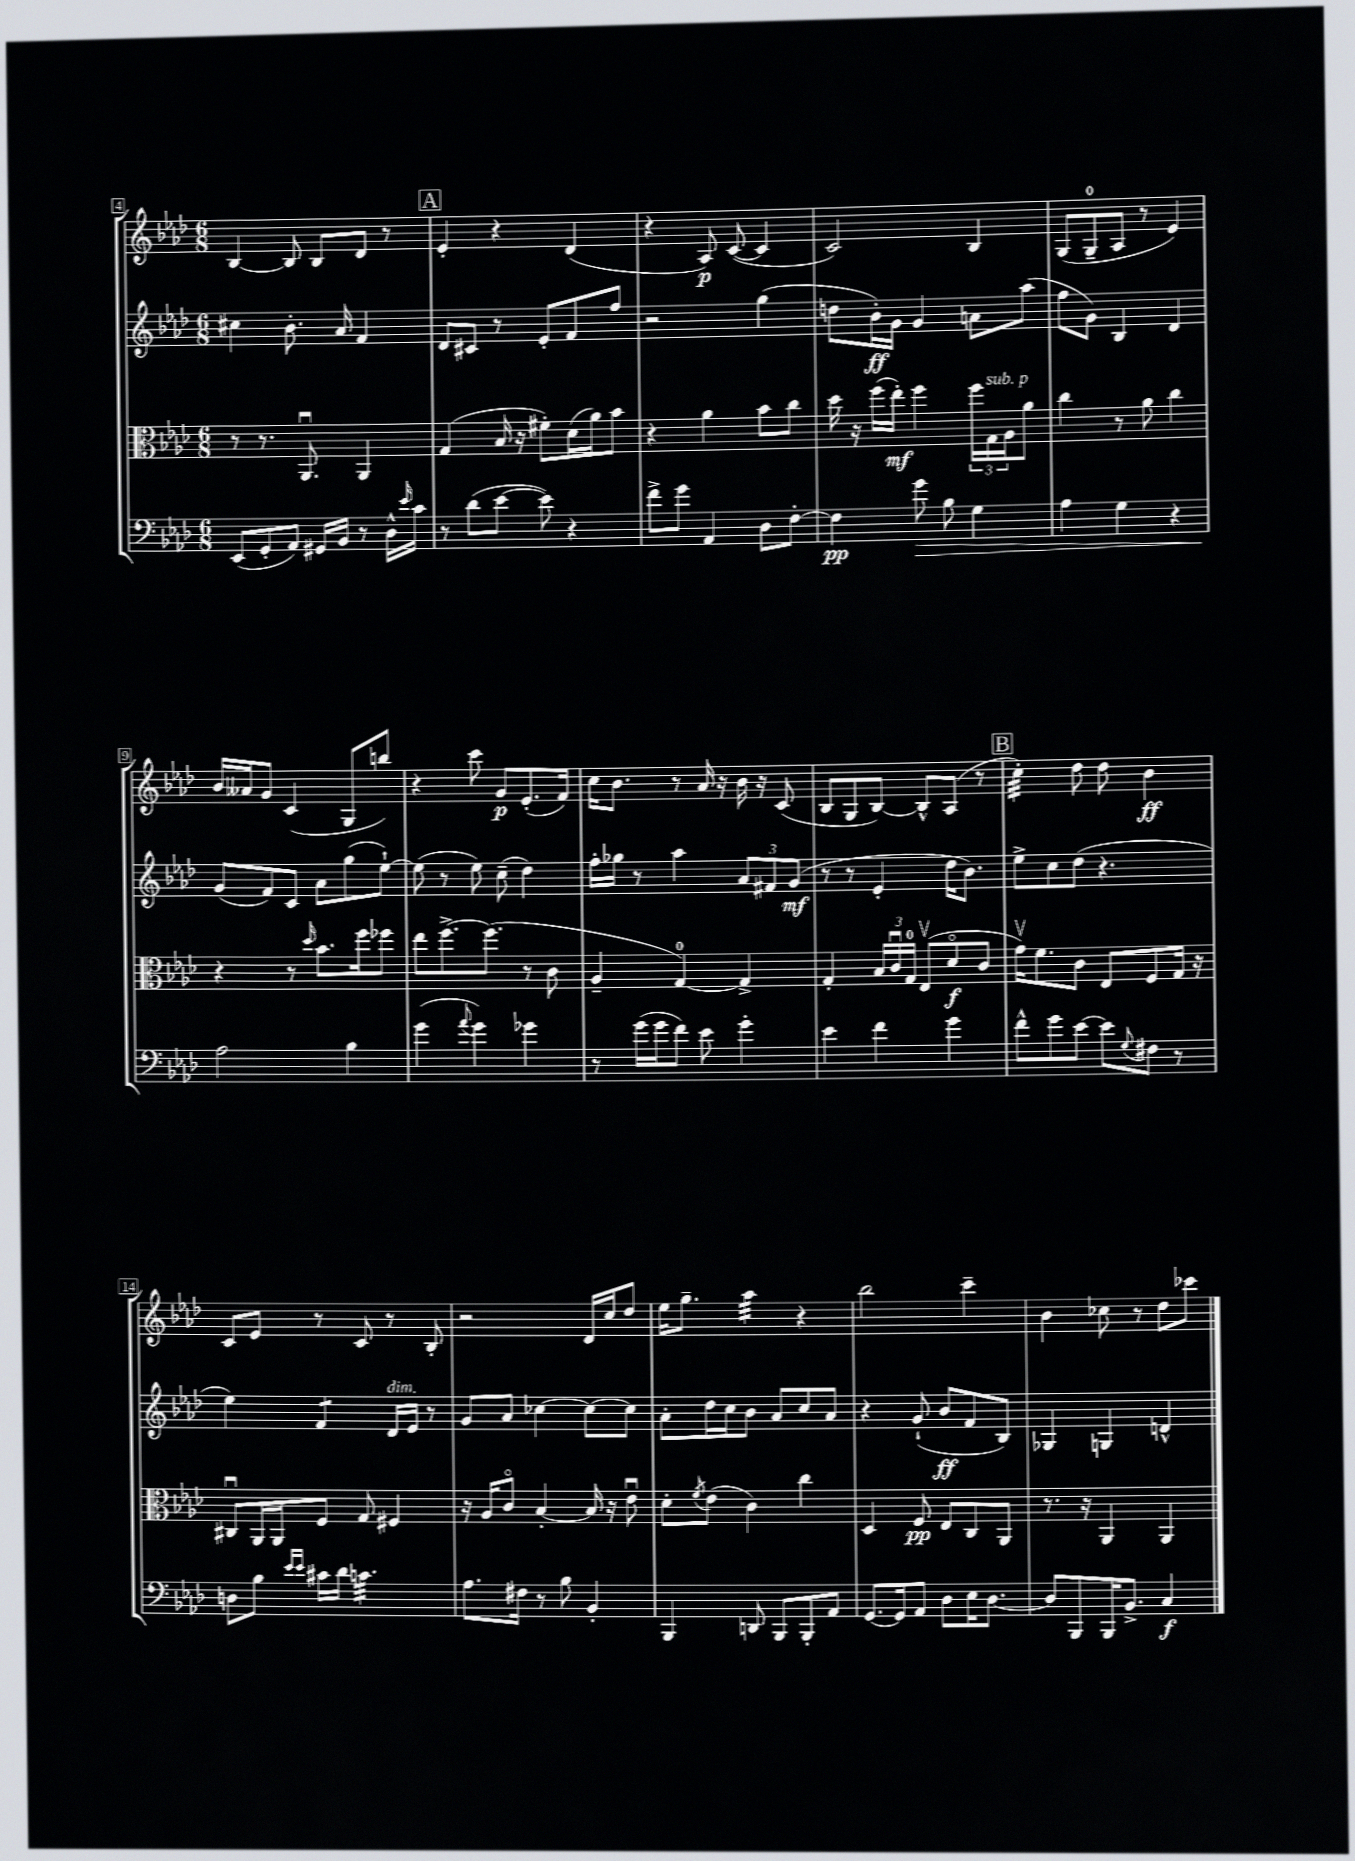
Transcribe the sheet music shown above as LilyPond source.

<<
\new StaffGroup <<
\new Staff = "s0" {
    \clef treble \key aes \major \numericTimeSignature \time 6/8
    bes4~ bes8 bes8 des'8 r8 |
    \mark \markup { \box "A" } ees'4-. r4 des'4( |
    r4 aes8\p) c'8~( c'4 |
    c'2) bes4 |
    g8( g8-0-- aes8 r8 ees'4) |
    bes'16 aeses'16 g'8 c'4( g8 b''8) |
    r4 c'''8 g'8\p ees'8.-.( f'16) |
    c''16 bes'8. r8 aes'16 r16 bes'16 r16 c'8( |
    bes8 g8 bes8~) bes8-^ aes8( r8 |
    \mark \markup { \box "B" } c''4:32-.) des''8 des''8 bes'4\ff |
    c'8 ees'8 r8 c'8 r8 bes8-. |
    r2 des'16 c''16 des''8 |
    ees''16 g''8.-- aes''4:32 r4 |
    bes''2 c'''4-- |
    bes'4 ces''8 r8 des''8 ces'''8 \bar "|." |
}
\new Staff = "s1" {
    \clef treble \key aes \major \numericTimeSignature \time 6/8
    cis''4 bes'8.-. aes'16 f'4 |
    \mark \markup { \box "A" } des'8 cis'8 r8 ees'8-. f'8 f''8 |
    r2 g''4( |
    d''8 bes'16-.\ff) g'16 g'4 a'8 aes''8( |
    f''8 g'8) bes4 des'4 |
    g'8( f'8) c'8 aes'8 g''8( ees''8~-!) |
    ees''8( r8 ees''8) c''8--( des''4) |
    f''16-. ges''16 r8 aes''4 \tuplet 3/2 { aes'8 fis'8 g'8\mf( } |
    r8 r8 ees'4-. des''16 bes'8.) |
    \mark \markup { \box "B" } ees''8-> c''8 des''8( r4. |
    ees''4) f'4:8 des'16^\markup { \italic "dim." } ees'16 r8 |
    g'8 aes'8 ces''4~ ces''8~ ces''8 |
    aes'8-. des''16 c''16 bes'8 aes'8 c''8 aes'8 |
    r4 g'8-!( bes'8\ff f'8 bes8) |
    ges4 g4 d'4-^ \bar "|." |
}
\new Staff = "s2" {
    \clef alto \key aes \major \numericTimeSignature \time 6/8
    r8 r8. aes,8.\downbow aes,4 |
    \mark \markup { \box "A" } g4( bes16 r16 fis'8-.) des'16( aes'16) bes'8 |
    r4 aes'4 bes'8 c''8 |
    des''16 r16 f''16( ees''16-.\mf) f''4 \tuplet 3/2 { f''16 g16^\markup { \italic "sub. p" } aes16 } aes'8 |
    c''4 r8 aes'8 c''4 |
    r4 r8 \grace { des''16 } bes'8. f''16 fes''8 |
    ees''8 f''8.~-> f''8.( r8 c'8 |
    aes4-- g4-0~) g4-> |
    g4-. \tuplet 3/2 { bes16 c'16\downbow g16-0 } ees8\upbow( des'8\flageolet\f c'8 |
    \mark \markup { \box "B" } g'16\upbow) f'8. c'8 ees8 f8 g16 r16 |
    cis8\downbow aes,16 aes,16 f8 g8 fis4 |
    r16 aes16 c'8\flageolet bes4~-. bes16 r16 ees'8\downbow |
    des'8-. \acciaccatura { f'8 } ees'8( c'4) c''4 |
    des4 f8\pp ees8 c8 aes,8 |
    r8. r16 aes,4 aes,4 \bar "|." |
}
\new Staff = "s3" {
    \clef bass \key aes \major \numericTimeSignature \time 6/8
    ees,8( g,8-. aes,8) gis,16 bes,16 r8 des16-^ \grace { ees'16 } c'16 |
    \mark \markup { \box "A" } r8 des'8( ees'8~ ees'8) r4 |
    f'8-> g'8 aes,4 des8 f8~-. |
    f4\pp g'8\> bes8 g4 |
    aes4 g4 r4 |
    aes2\! bes4 |
    g'4( \appoggiatura { aes'8 } g'4) ges'4 |
    r8 g'16( g'16 f'8) ees'8 g'4-. |
    ees'4 f'4 g'4 |
    \mark \markup { \box "B" } f'8-^ g'8 ees'8~ ees'8 \appoggiatura { g8 } fis8 r8 |
    d8 bes8 \grace { ees'16 ees'16 } cis'16 des'16 c'4.:32 |
    aes8. fis16 r8 bes8 bes,4-. |
    bes,,4 d,8 bes,,8 bes,,8-. aes,8 |
    g,8.~ g,16 aes,8 des8 ees16 des8.~ |
    des8 bes,,8 bes,,16 bes,8.-> c4\f \bar "|." |
}
>>
>>
\layout { \context { \Score currentBarNumber = #4 \override BarNumber.stencil = #(make-stencil-boxer 0.1 0.3 ly:text-interface::print) } }
